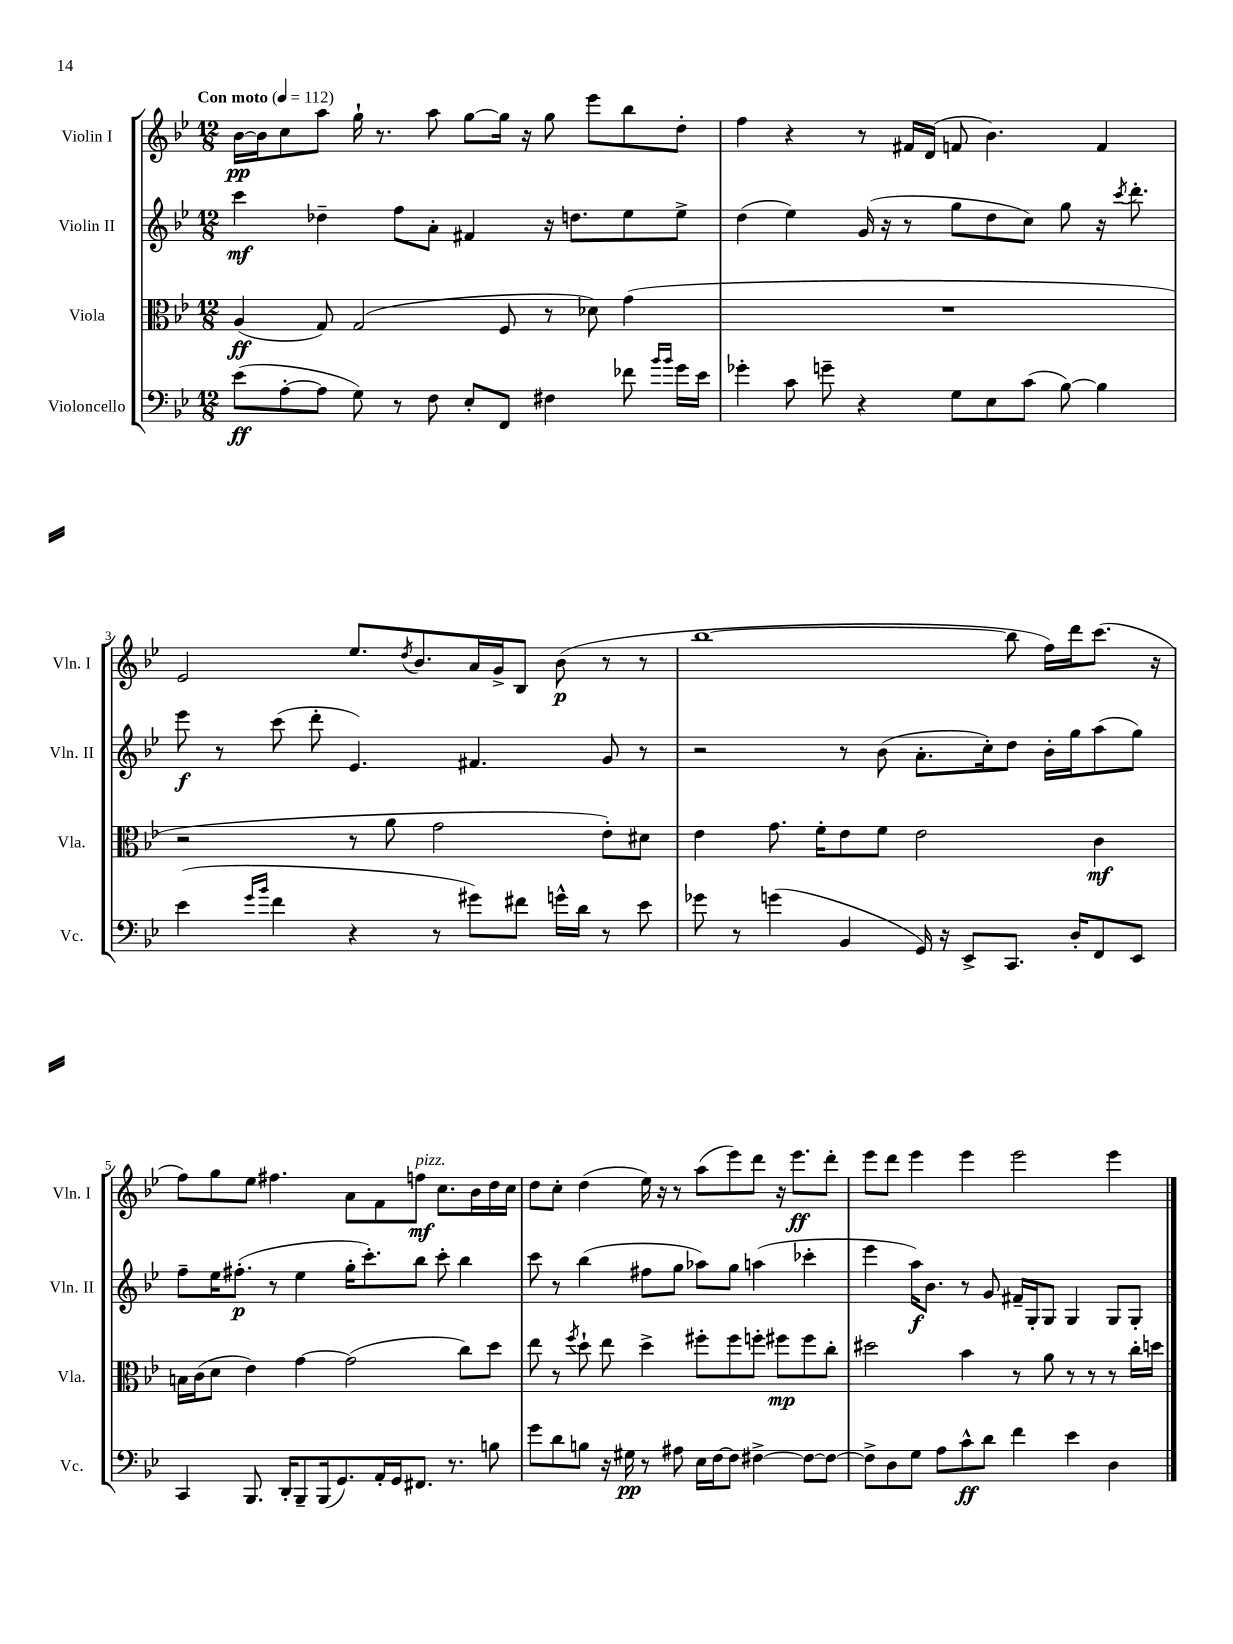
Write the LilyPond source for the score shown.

<<
\new StaffGroup <<
\new Staff = "s0" \with { instrumentName = "Violin I" shortInstrumentName = "Vln. I" } {
    \clef treble \key bes \major \numericTimeSignature \time 12/8 \tempo "Con moto" 4 = 112
    bes'16~\pp bes'16 c''8 a''8 g''16-! r8. a''8 g''8~ g''16 r16 g''8 ees'''8 bes''8 d''8-. |
    f''4 r4 r8 fis'16 d'16( f'8 bes'4.) f'4 |
    ees'2 ees''8. \acciaccatura { d''8 } bes'8. a'16 g'16-> bes8 bes'8\p( r8 r8 |
    bes''1~ bes''8 f''16) d'''16 c'''8.( r16 |
    f''8) g''8 ees''8 fis''4. a'8 f'8 f''8\mf^\markup { \italic "pizz." } c''8. bes'16 d''16 c''16 |
    d''8 c''8-. d''4( ees''16) r16 r8 a''8( ees'''8) d'''8 r16 ees'''8.\ff d'''8-. |
    ees'''8 d'''8 ees'''4 ees'''4 ees'''2 ees'''4 \bar "|." |
}
\new Staff = "s1" \with { instrumentName = "Violin II" shortInstrumentName = "Vln. II" } {
    \clef treble \key bes \major \numericTimeSignature \time 12/8
    c'''4\mf des''4-- f''8 a'8-. fis'4 r16 d''8. ees''8 ees''8-> |
    d''4( ees''4) g'16( r16 r8 g''8 d''8 c''8) g''8 r16 \acciaccatura { c'''8 } d'''8.-. |
    ees'''8\f r8 c'''8( d'''8-. ees'4.) fis'4. g'8 r8 |
    r2 r8 bes'8( a'8.-. c''16-.) d''8 bes'16-. g''16 a''8( g''8) |
    f''8-- ees''16 fis''8.-.\p( r8 ees''4 g''16-. c'''8.-.) bes''8 c'''8-. bes''4 |
    c'''8 r8 bes''4( fis''8 g''8 aes''8) g''8 a''4( ces'''4-. |
    ees'''4 a''16\f) bes'8. r8 g'8 fis'16-- g16-. g8 g4 g8 g8-. \bar "|." |
}
\new Staff = "s2" \with { instrumentName = "Viola" shortInstrumentName = "Vla." } {
    \clef alto \key bes \major \numericTimeSignature \time 12/8
    a4\ff( g8) g2( f8 r8 des'8) g'4( |
    R1. |
    r2 r8 a'8 g'2 ees'8-.) dis'8 |
    ees'4 g'8. f'16-. ees'8 f'8 ees'2 c'4\mf |
    b16 c'16( d'8 ees'4) g'4~ g'2( c''8) d''8 |
    ees''8 r8 \acciaccatura { f''8 } d''8-! ees''8 d''4-> fis''8-. fis''8 f''8-. fis''8\mp fis''8 c''8-. |
    dis''2 bes'4 r8 a'8 r8 r8 r8 c''16-. d''16 \bar "|." |
}
\new Staff = "s3" \with { instrumentName = "Violoncello" shortInstrumentName = "Vc." } {
    \clef bass \key bes \major \numericTimeSignature \time 12/8
    ees'8\ff( a8~-. a8 g8) r8 f8 ees8-. f,8 fis4 fes'8 \grace { bes'16 bes'16 } g'16 ees'16 |
    ges'4-. c'8 g'8-- r4 g8 ees8 c'8( bes8~) bes4 |
    ees'4( \grace { g'16 bes'16 } f'4 r4 r8 gis'8) fis'8 g'16-^ d'16 r8 ees'8 |
    ges'8 r8 g'4( bes,4 g,16) r16 ees,8-> c,8. d16-. f,8 ees,8 |
    c,4 bes,,8. d,16-. bes,,8-- bes,,16( g,8.) a,16-. g,16 fis,8. r8. b8 |
    g'8 d'8 b8 r16 gis16\pp r8 ais8 ees16 f16~ f8 fis4~-> fis8~ fis8~ |
    fis8-> d8 g8 a8 c'8-^\ff d'8 f'4 ees'4 d4 \bar "|." |
}
>>
>>
